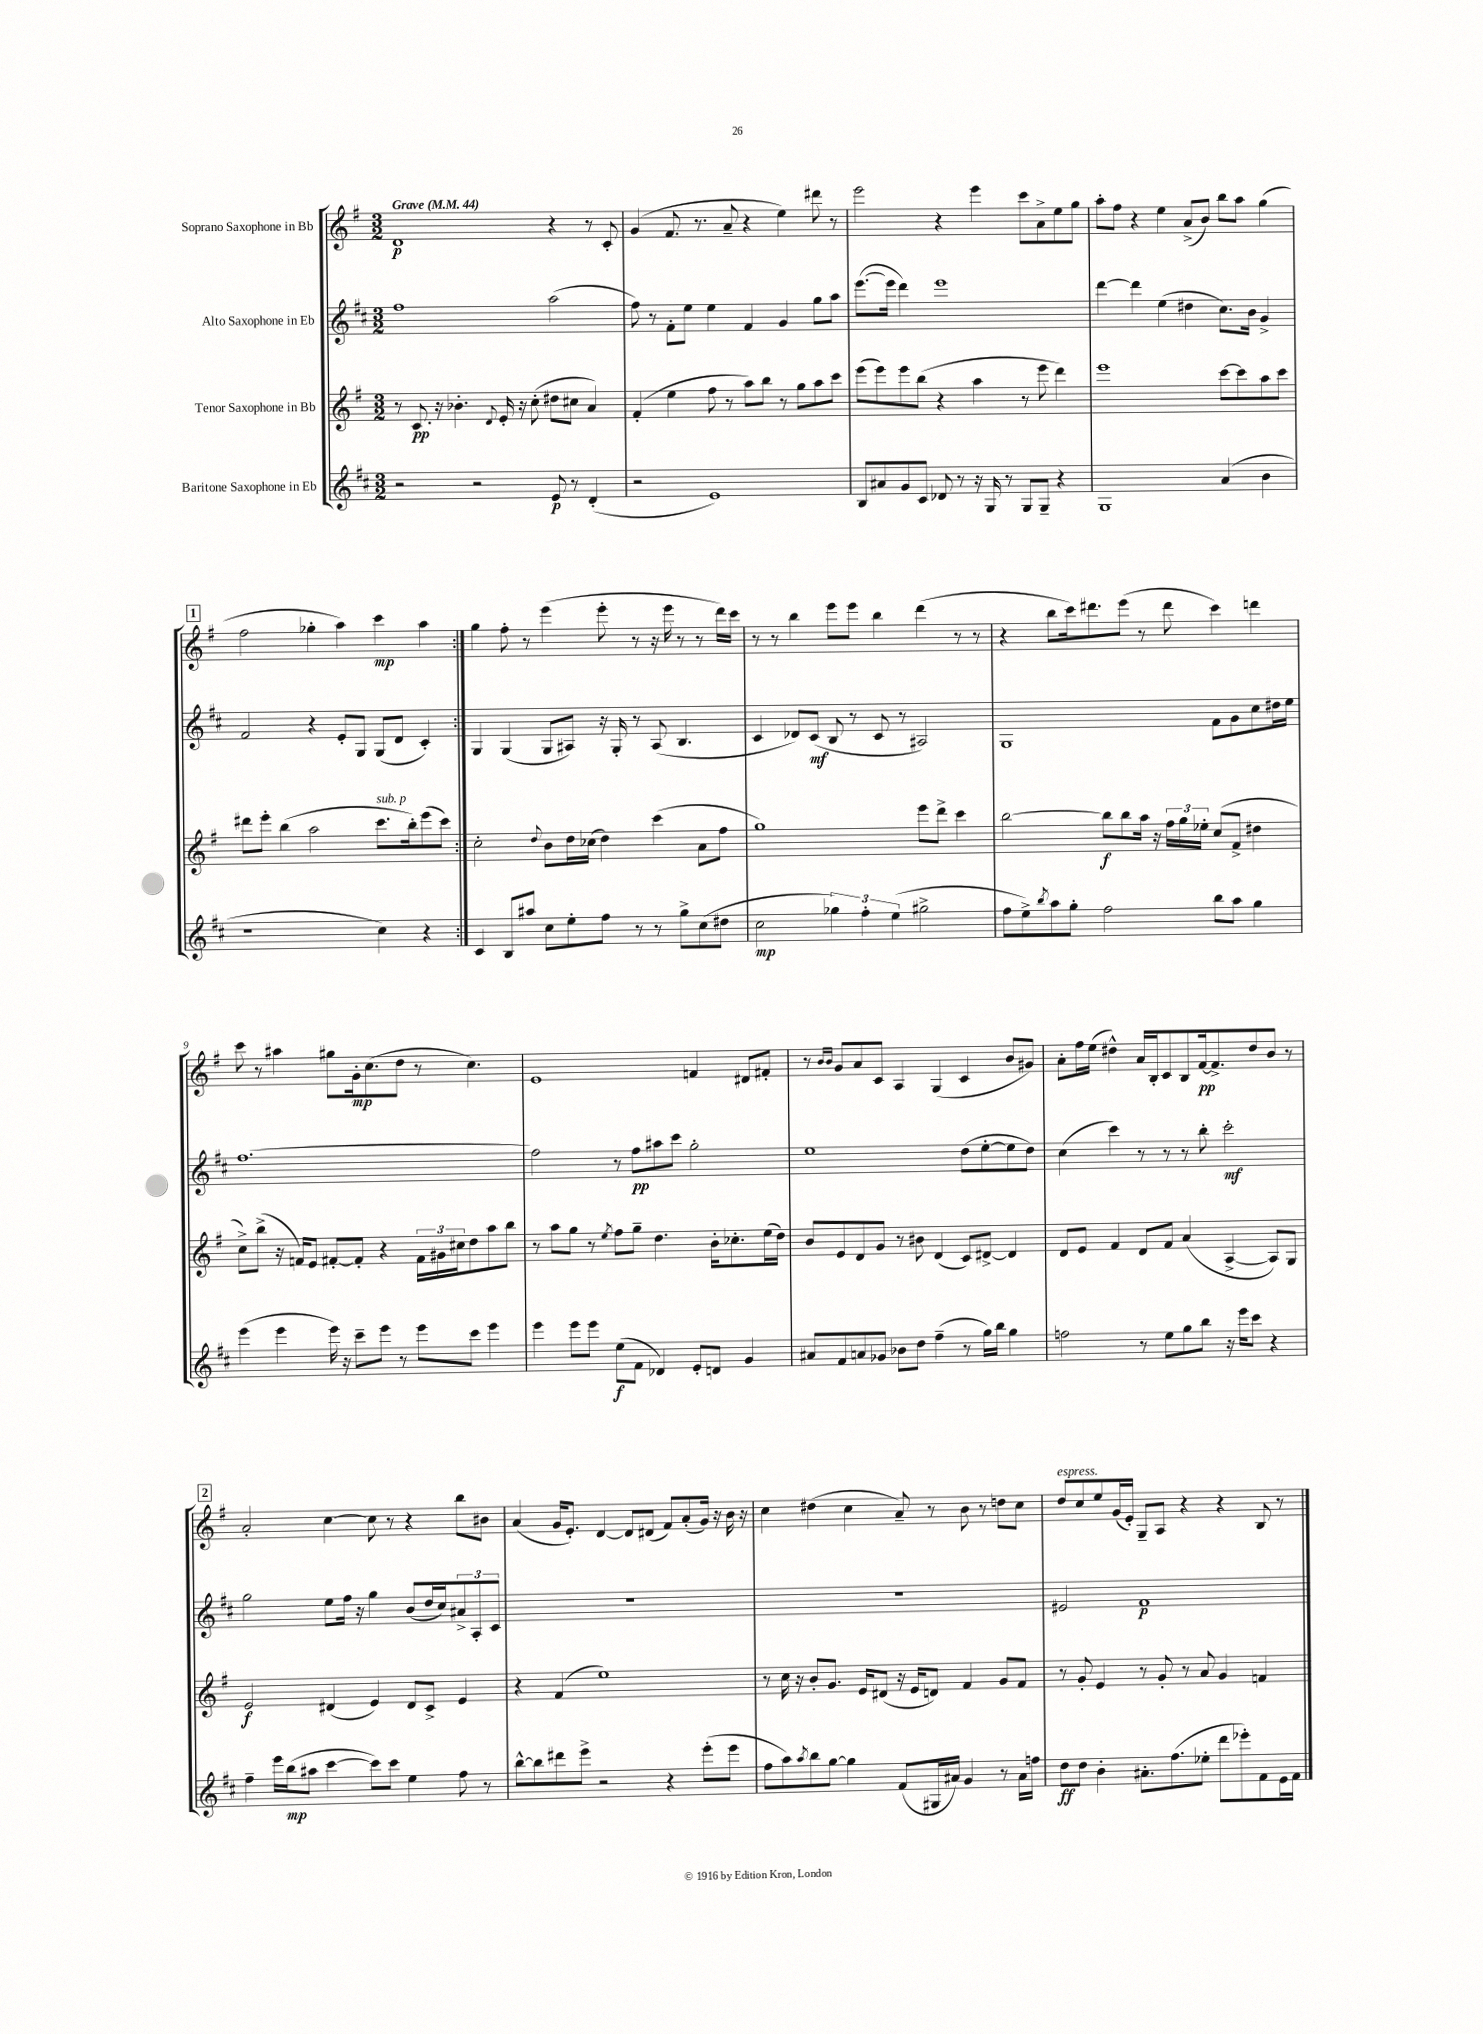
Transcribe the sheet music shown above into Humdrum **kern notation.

**kern	**kern	**kern	**kern
*staff4	*staff3	*staff2	*staff1
*clefG2	*clefG2	*clefG2	*clefG2
*k[f#c#]	*k[f#]	*k[f#c#]	*k[f#]
*M3/2	*M3/2	*M3/2	*M3/2
*MM44	*MM44	*MM44	*MM44
2r	8r	1ff#	1d
.	8.c	.	.
.	16r	.	.
.	4.b-'	.	.
2r	.	.	.
.	8qqd	.	.
.	16e'	.	.
.	16r	.	.
.	(8cc'	.	.
8e	8dd#	(2aa	4r
8r	8cc#	.	.
(4d'	4a)	.	8r
.	.	.	8c'
=	=	=	=
2r	(4f#'	8ff#)	(4g
.	.	8r	.
.	4ee	8f#'	8.f#
.	.	8ee	.
.	.	.	8.r
1e)	8ff#	4ee	.
.	8r	.	8a~
.	8aa)	4f#	4r
.	8bb	.	.
.	8r	4g	4ee)
.	8gg	.	.
.	8aa	8gg	8ddd#
.	8ccc	8aa	8r
=	=	=	=
8B	(8eee	([8.eee	2eee
8a#	8eee)	.	.
.	.	16eee]	.
8g	8eee	4ddd)	.
8c#	(8bb	.	.
8d-	4r	1eee	4r
8r	.	.	.
16r	4aa	.	4eee
16G	.	.	.
8r	.	.	.
8G	8r	.	8ccc
8G~	8eee	.	8a^
4r	4ddd)	.	8ee
.	.	.	8gg
=	=	=	=
1G	1eee	[4ddd	8aa'
.	.	.	8ff#
.	.	4ddd]	4r
.	.	(4ee	4ee
.	.	4dd#	(8a^
.	.	.	8b)
(4a	[8ccc	8.cc#)	8bb
.	8ccc]	.	8aa
.	.	16b	.
4b	8aa	4g^	(4gg
.	8ccc	.	.
=	=	=	=
1r	8ddd#	2f#	2ff#
.	8eee'	.	.
.	(4bb	.	.
.	2aa	4r	4gg-'
.	.	8e'	4aa)
.	.	8G	.
4cc#)	8.ccc	(8G	4ccc
.	.	8d	.
.	16bb')	.	.
4r	(8eee	4c#')	4aa
.	8ccc)	.	.
=:|!	=:|!	=:|!	=:|!
4c#	2cc'	4G	4gg
8B	.	(4G	8ff#'
8aa#	.	.	8r
.	8qqdd	.	.
8cc#	8b	8G	(4eee
8ee'	16dd	8A#)	.
.	(16cc-	.	.
8ff#	4dd)	16r	8eee'
.	.	16G'	.
8r	.	8r	8r
8r	(4ccc	(8A#	16r
.	.	.	16eee
8gg^	.	4.B	8r
(8cc#	8a	.	8r
8dd#	8ff#	.	16ddd)
.	.	.	16ccc
=	=	=	=
2cc#	1gg)	4c#	8r
.	.	.	8r
.	.	8d-)	4bb
.	.	(8c#	.
6gg-)	.	8B	8eee
.	.	8r	8eee
6ff#'	.	.	.
.	.	8c#	4bb
(6ee	.	.	.
.	.	8r	.
2gg#^	8eee	2A#)	(4ddd
.	8ddd^	.	.
.	4ccc	.	8r
.	.	.	8r
=	=	=	=
8ff#	[2bb	1G	4r
8ee^)	.	.	.
8qbb	.	.	.
8aa	.	.	8bb
8gg'	.	.	16ccc)
.	.	.	8.ddd#
2ff#	8bb]	.	.
.	8bb	.	(8eee
.	16aa	.	8r
.	16r	.	.
.	24ff#	.	8ddd#
.	24gg	.	.
.	24ee-'	.	.
8bb	(8cc	8f#	4ccc)
8aa	8f#^	8g	.
4gg	4dd#	8cc#	4ddd
.	.	16dd#	.
.	.	16ee	.
=	=	=	=
(4eee	8cc^)	[1.ff#	8ccc
.	(8bb^	.	8r
4eee	16r	.	4aa#
.	16f)	.	.
.	8e	.	.
16eee)	[8f#'	.	8gg#
16r	.	.	.
8ccc#~	8f#']	.	16g'
.	.	.	(8.cc
8eee	4r	.	.
8r	.	.	8dd
8eee	24f#	.	8r
.	24g#	.	.
.	24cc#	.	.
8ccc#	8dd	.	4.cc)
4eee	8aa	.	.
.	8bb	.	.
=	=	=	=
4eee	8r	2ff#]	1e
.	8aa	.	.
8eee	8gg	.	.
8eee	8r	.	.
.	8qee	.	.
(8ee	8ff#	8r	.
8f#	8gg~	8ff#	.
4d-)	4.dd	8aa#	.
.	.	8ccc#	.
8e'	.	2gg'	4f
8d	16b'	.	.
.	8.cc-'	.	.
4g	.	.	8d#
.	(16ee	.	8f#'
.	16dd)	.	.
=	=	=	=
8a#	8b	1ee	8r
.	.	.	16qqb
.	.	.	16qqb
8f#	8e	.	8g
8a	8d	.	8a
8g-	8g	.	8c
8b-	8r	.	4A
8dd	8b#	.	.
(4ff#~	(4d	.	(4G
8r	8c)	(8dd	4c
16gg)	[8d#^	[8ee'	.
16bb	.	.	.
4gg	4d#]	8ee]	8b
.	.	8dd)	8g#)
=	=	=	=
2ff	8d	(4cc#	8a'
.	8e	.	16ff#
.	.	.	(16ee
.	4f#	4ccc#)	4dd#^^)
8r	8d	8r	16a
.	.	.	16B'
8ee	8f#	8r	8c
8gg	(4a	8r	8B
8bb	.	8bb'	[16f#
.	.	.	8.f#^]
16r	[4A^	2ccc#'	.
16eee	.	.	.
8ccc#	.	.	8dd#
4r	8A])	.	8b
.	8G	.	8r
=	=	=	=
4ff#~	2e	2gg	2a'
16eee	.	.	.
(16bb	.	.	.
8aa#	.	.	.
[4ccc#	(4d#	8ee	[4cc
.	.	16ff#	.
.	.	16r	.
8ccc#])	4e)	4gg	8cc]
8ccc#	.	.	8r
4ee	8d#	(8b	4r
.	8c^	16dd	.
.	.	16cc#)	.
8ff#	4e	12a#^	8bb
.	.	12A'	.
8r	.	.	8b#
.	.	12c#	.
=	=	=	=
[8bb^^	4r	1.r	(4a
8bb]	.	.	.
8ddd#	(4f#	.	16g
.	.	.	8.e')
8eee^	.	.	.
2r	1ee)	.	[4d
.	.	.	8d]
.	.	.	(8d#
4r	.	.	8f#)
.	.	.	(8a'
(8eee'	.	.	16g)
.	.	.	16r
8eee	.	.	16b
.	.	.	16r
=	=	=	=
8ff#	8r	1.r	4cc
8aa)	16cc	.	.
.	16r	.	.
8qaa	.	.	.
8bb	8b'	.	(4dd#
[8gg	8.g	.	.
4gg]	.	.	4cc
.	16e	.	.
.	(8d#	.	.
(8f#	16r	.	8a~)
.	16e	.	.
16G#	8d)	.	8r
16a#)	.	.	.
4g	4f#	.	8b
.	.	.	8r
8r	8g	.	8dd
16a#	8f#	.	8cc
16ff	.	.	.
=	=	=	=
8dd	8r	2e#	8dd
8dd	8g'	.	8cc
4b'	4e	.	8ee
.	.	.	(16g
.	.	.	16e')
8.a#'	8r	1f#	8G~
.	8g'	.	8A
(8.ff#	.	.	.
.	8r	.	4r
8ee-'	8a	.	.
8ddd	4g	.	4r
8eee-')	.	.	.
8f#	4f	.	8B
16e	.	.	8r
16f#	.	.	.
==	==	==	==
*-	*-	*-	*-
